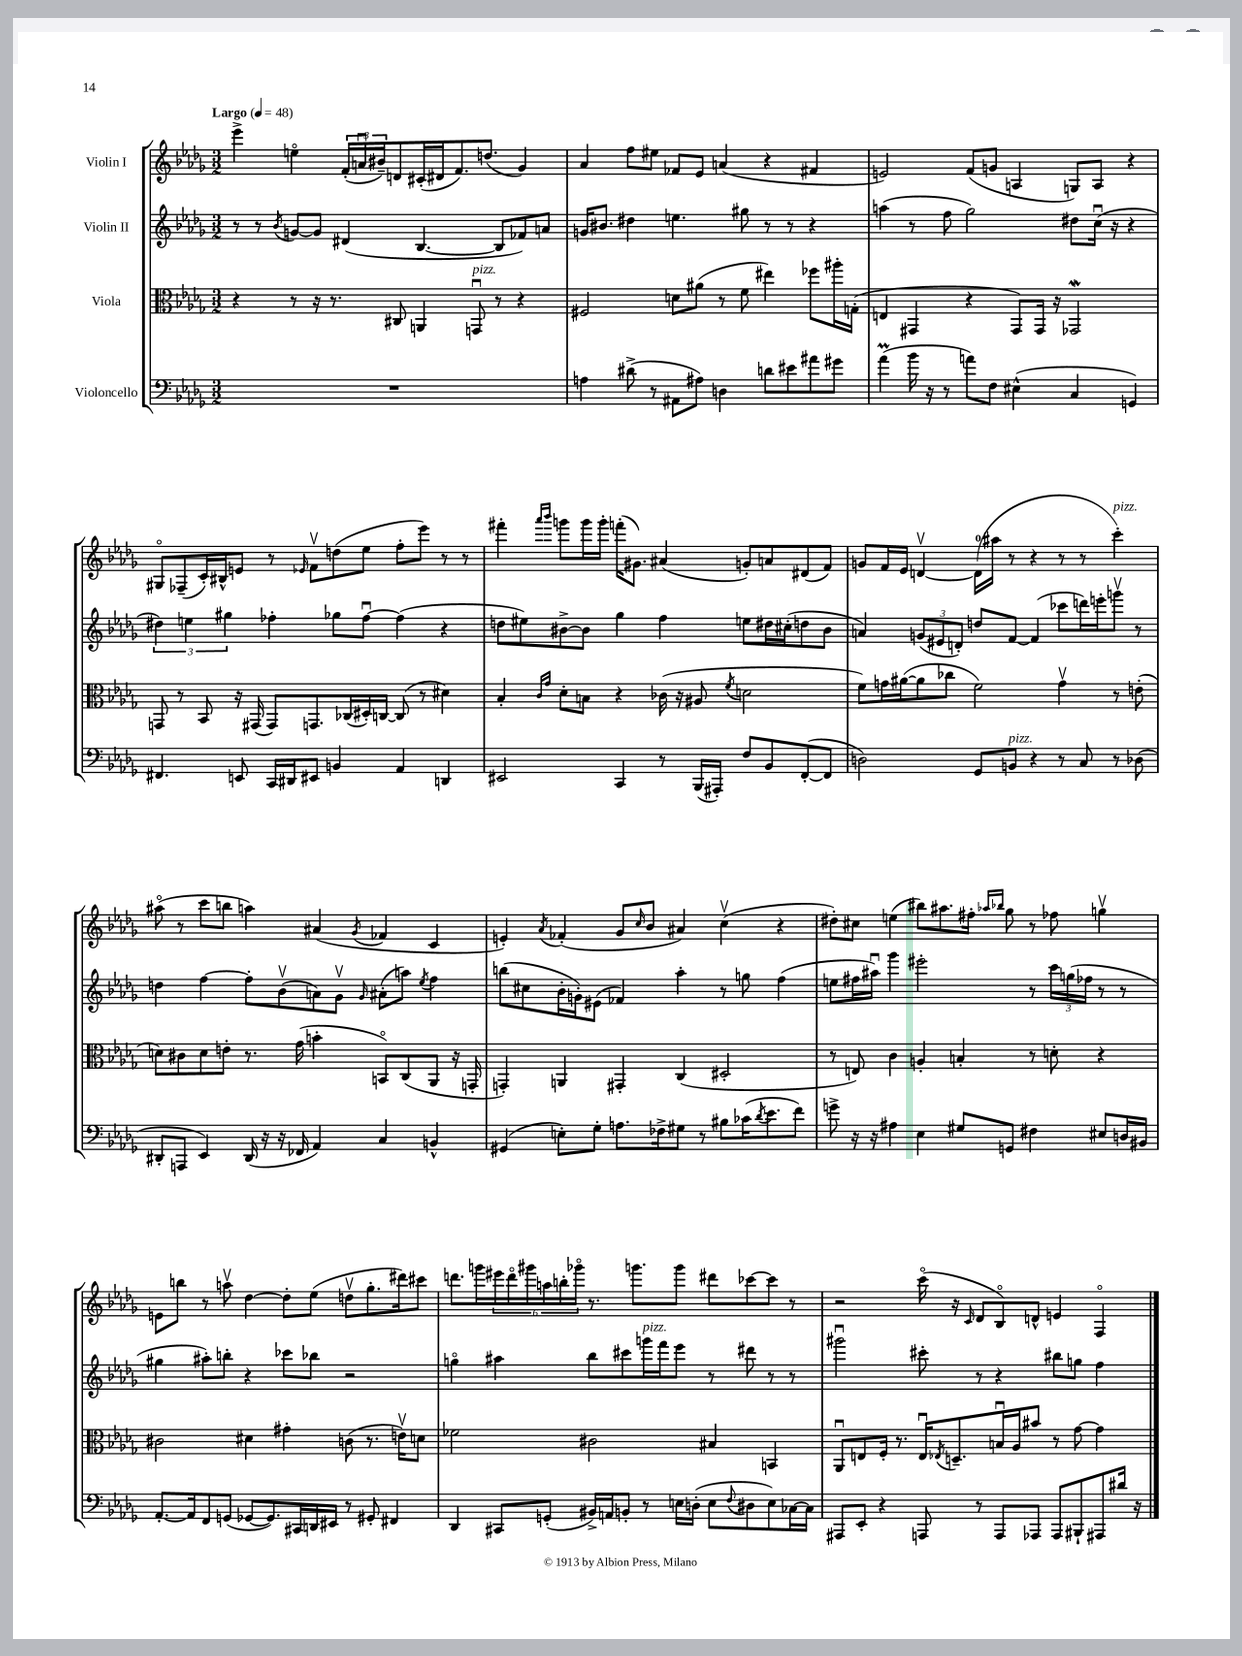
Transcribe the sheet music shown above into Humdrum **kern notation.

**kern	**kern	**kern	**kern
*staff4	*staff3	*staff2	*staff1
*clefF4	*clefC3	*clefG2	*clefG2
*k[b-e-a-d-g-]	*k[b-e-a-d-g-]	*k[b-e-a-d-g-]	*k[b-e-a-d-g-]
*M3/2	*M3/2	*M3/2	*M3/2
*MM48	*MM48	*MM48	*MM48
1.r	4r	8r	4eee-^
.	.	8r	.
.	.	8qb-	.
.	8r	[8g	4eeo
.	16r	8g]	.
.	8.r	.	.
.	.	(4d#	(24f'
.	.	.	24au
.	.	.	24b#~)
.	8C#	.	8d
.	4AA	[4.B-	(16c#'
.	.	.	16d#
.	.	.	8.f)
.	8GGu	.	.
.	.	.	(8.dd
.	8r	8B-]	.
.	4r	8f-)	4g-)
.	.	8a	.
=	=	=	=
4A	2F#	16g	4a-
.	.	8.b#	.
(8d#^	.	4dd#	8ff
8r	.	.	8ee#
8AA#	8d	4.ee	8f-
8A#)	(8a#	.	8e-
4D	8r	.	(4a
.	8f	8gg#	.
8d	4ee#)	8r	4r
8e#	.	8r	.
8a#	8ff-	4r	4f#
8g#	16aa#'	.	.
.	(16G'	.	.
=	=	=	=
(4a-	4E	(4aa	2e)
16b-	4GG#	8r	.
16r	.	.	.
8r	.	8ff	.
8a)	4r	2gg-)	(8f
8F	.	.	8g
(4E#^^	8GG#)	.	4A
.	16GG#	.	.
.	16r	.	.
4C	2GG-	8dd#	8G)
.	.	(16ccu	8A
.	.	16r	.
4GG)	.	4r	4r
=	=	=	=
4.FF#	8GG	6dd#)	8G#o
.	8r	.	(8F-~
.	.	6ee	.
.	8BB-	.	16c')
.	.	.	16B#^^
.	.	6gg#	.
8EE	16r	.	8e
.	(16GG#	.	.
16CC	8GG#)	4ff-'	8r
16DD#	.	.	.
.	.	.	16qqe-
8EE#	8.GG	.	8fv
4BB	.	8gg-	(8dd
.	(16C-	.	.
.	16D#')	[8ff-u	8ee-
.	[16C	.	.
4AA-	(8C]	(4ff-]	8ff'
.	8r	.	8eee-)
4DD	4d#)	4r	8r
.	.	.	8r
=	=	=	=
2EE#	4B-'	8dd	4fff#'
.	.	8ee#)	.
.	16qqc	.	16qqaaa-
.	16qqg-	.	16qqbbb-
.	8d-'	[8b#^	8ggg
.	8B	8b#]	16ggg
.	.	.	16ggg'
4CC	4r	4gg-	(16fff'
.	.	.	8.g#)
8r	(16c-	4ff	(4a#
.	16r	.	.
(16BBB-	8A#	.	.
16AAA#')	.	.	.
.	8qf	.	.
8F	2d	8ee	8g')
8BB-	.	16dd#	8a
.	.	(16cc#'	.
([8FF'	.	8dd	(8d#
8FF]	.	8b#	8f)
=	=	=	=
2D)	8f)	4a)	8g
.	16g	.	16f
.	([16a#	.	16e-
.	8a#]	(12g	[4dv
.	.	12e#	.
.	8cc-	.	.
.	.	12d')	.
8GG-	2f)	8dd	(16d]
.	.	.	16aa#
8BB	.	[8f	8r
4r	.	(4f]	4r
8r	4gv	8ccc-	8r
8C	.	16ddd)	8r
.	.	16eee'	.
8r	8r	8gggv	4ccc')
(8D-	(8e'	8r	.
=	=	=	=
8DD#'	8d)	4dd	(8aa#o
8AAA	8c#	.	8r
4EE-)	8d	[4ff	8ccc
.	8e'	.	8bb
(16DD#	8.r	8ff']	4aa)
16r	.	.	.
16r	.	(8b-v	.
16FF-	(16g-	.	.
4AA-)	4b'	8a)	(4a#
.	.	8g-v	.
.	.	16qqg-	8qg-
4C	8BBo)	(8a#'	4f-
.	(8C	8aa)	.
.	.	8qee-	.
4BB^^	8AA-	4ff	4c
.	16r	.	.
.	16GG'	.	.
=	=	=	=
(4GG#	4GG')	(8bb	4e')
.	.	8cc#	.
.	.	.	8qa-
8E')	4AA	16b-'	(4f-'
.	.	16g')	.
8G-'	.	(8e#	.
8.A	4GG#'	4f-)	8g-
.	.	.	16qqcc
.	.	.	8b-
16F-^	.	.	.
8G#	(4C	4aa-'	4a#)
8r	.	.	.
8B#	2D#'	8r	(4ccv
(16c-	.	8gg	.
8qd-	.	.	.
8.e-	.	.	.
.	.	(4ff	4r
8f)	.	.	.
=	=	=	=
8g^	8r	8ee	8dd#')
16r	8E)	16ff#	8cc#
16r	.	16aa#u)	.
4A#	4c	4ggg-	(4ee
4E-	4A'	2eee#'	8bb#)
.	.	.	8.aa#
8G#	4B'	.	.
.	.	.	16ff#'
.	.	.	16qqaa-
.	.	.	16qqbb-
8GG	.	.	8gg-
4F#	8r	8r	8r
.	8d'	24ccc	8ff-
.	.	(24gg	.
.	.	24ff-	.
8E#	4r	8r	4ggv
16D	.	8r	.
16BB#	.	.	.
=	=	=	=
[8.AA-'	2c#	4gg#	8e
.	.	.	8bb
16AA-]	.	.	.
8FF	.	8aa#')	8r
(8GG	.	8bb'	8aav
[8GG-	4d#	4r	[4dd-
8.GG-])	.	.	.
.	4g#'	8ccc-	8dd-']
16CC#	.	.	.
16DD	.	8bb-	(8ee-
16EE#	.	.	.
8r	(8c	2r	8ddv
8GG#'	8.r	.	8.gg-'
4FF#	.	.	.
.	16ev)	.	16ddd#)
.	8d	.	8ccc#
=	=	=	=
4DD-	2f-	4ggo	8.ddd
.	.	.	16ggg
8CC#	.	4aa#	24eee#
.	.	.	24dddo
.	.	.	24ggg#
(8GG'	.	.	24aa
.	.	.	24bb'
.	.	.	24ggg-o
16BB#^)	2c#	8bb-	8.r
16AA	.	.	.
8BB'	.	8ccc#	.
.	.	.	8.ggg
8r	.	16ggg	.
.	.	16fff	.
16E	.	8eee-	8ggg
(16D'	.	.	.
8E	4B#	8r	8ddd#
8qqF	.	.	.
8D#	.	8ddd#	[8ccc-
8E)	4BB	8r	8ccc-]
[16C-	.	8r	8r
16C-]	.	.	.
=	=	=	=
8AAA#	8AA-u	2ggg#u	2r
8EE-'	8E	.	.
4r	16F'	.	.
.	8.r	.	.
8AAA	16Eu	8ccc#'	(16ccco
.	8qE-	.	.
.	8.D~	.	16r
.	.	.	16qqc
8r	.	8r	8d-
8AAA	16Bu	4r	8B-o)
.	16A-	.	.
8AAA-	8b#	.	8d^^
8AAA-	8r	8bb#	4e
8BBB#`	[8g-	8gg	.
8AAA#	4g-]	4ff	4Fo
16d#	.	.	.
16r	.	.	.
==	==	==	==
*-	*-	*-	*-
